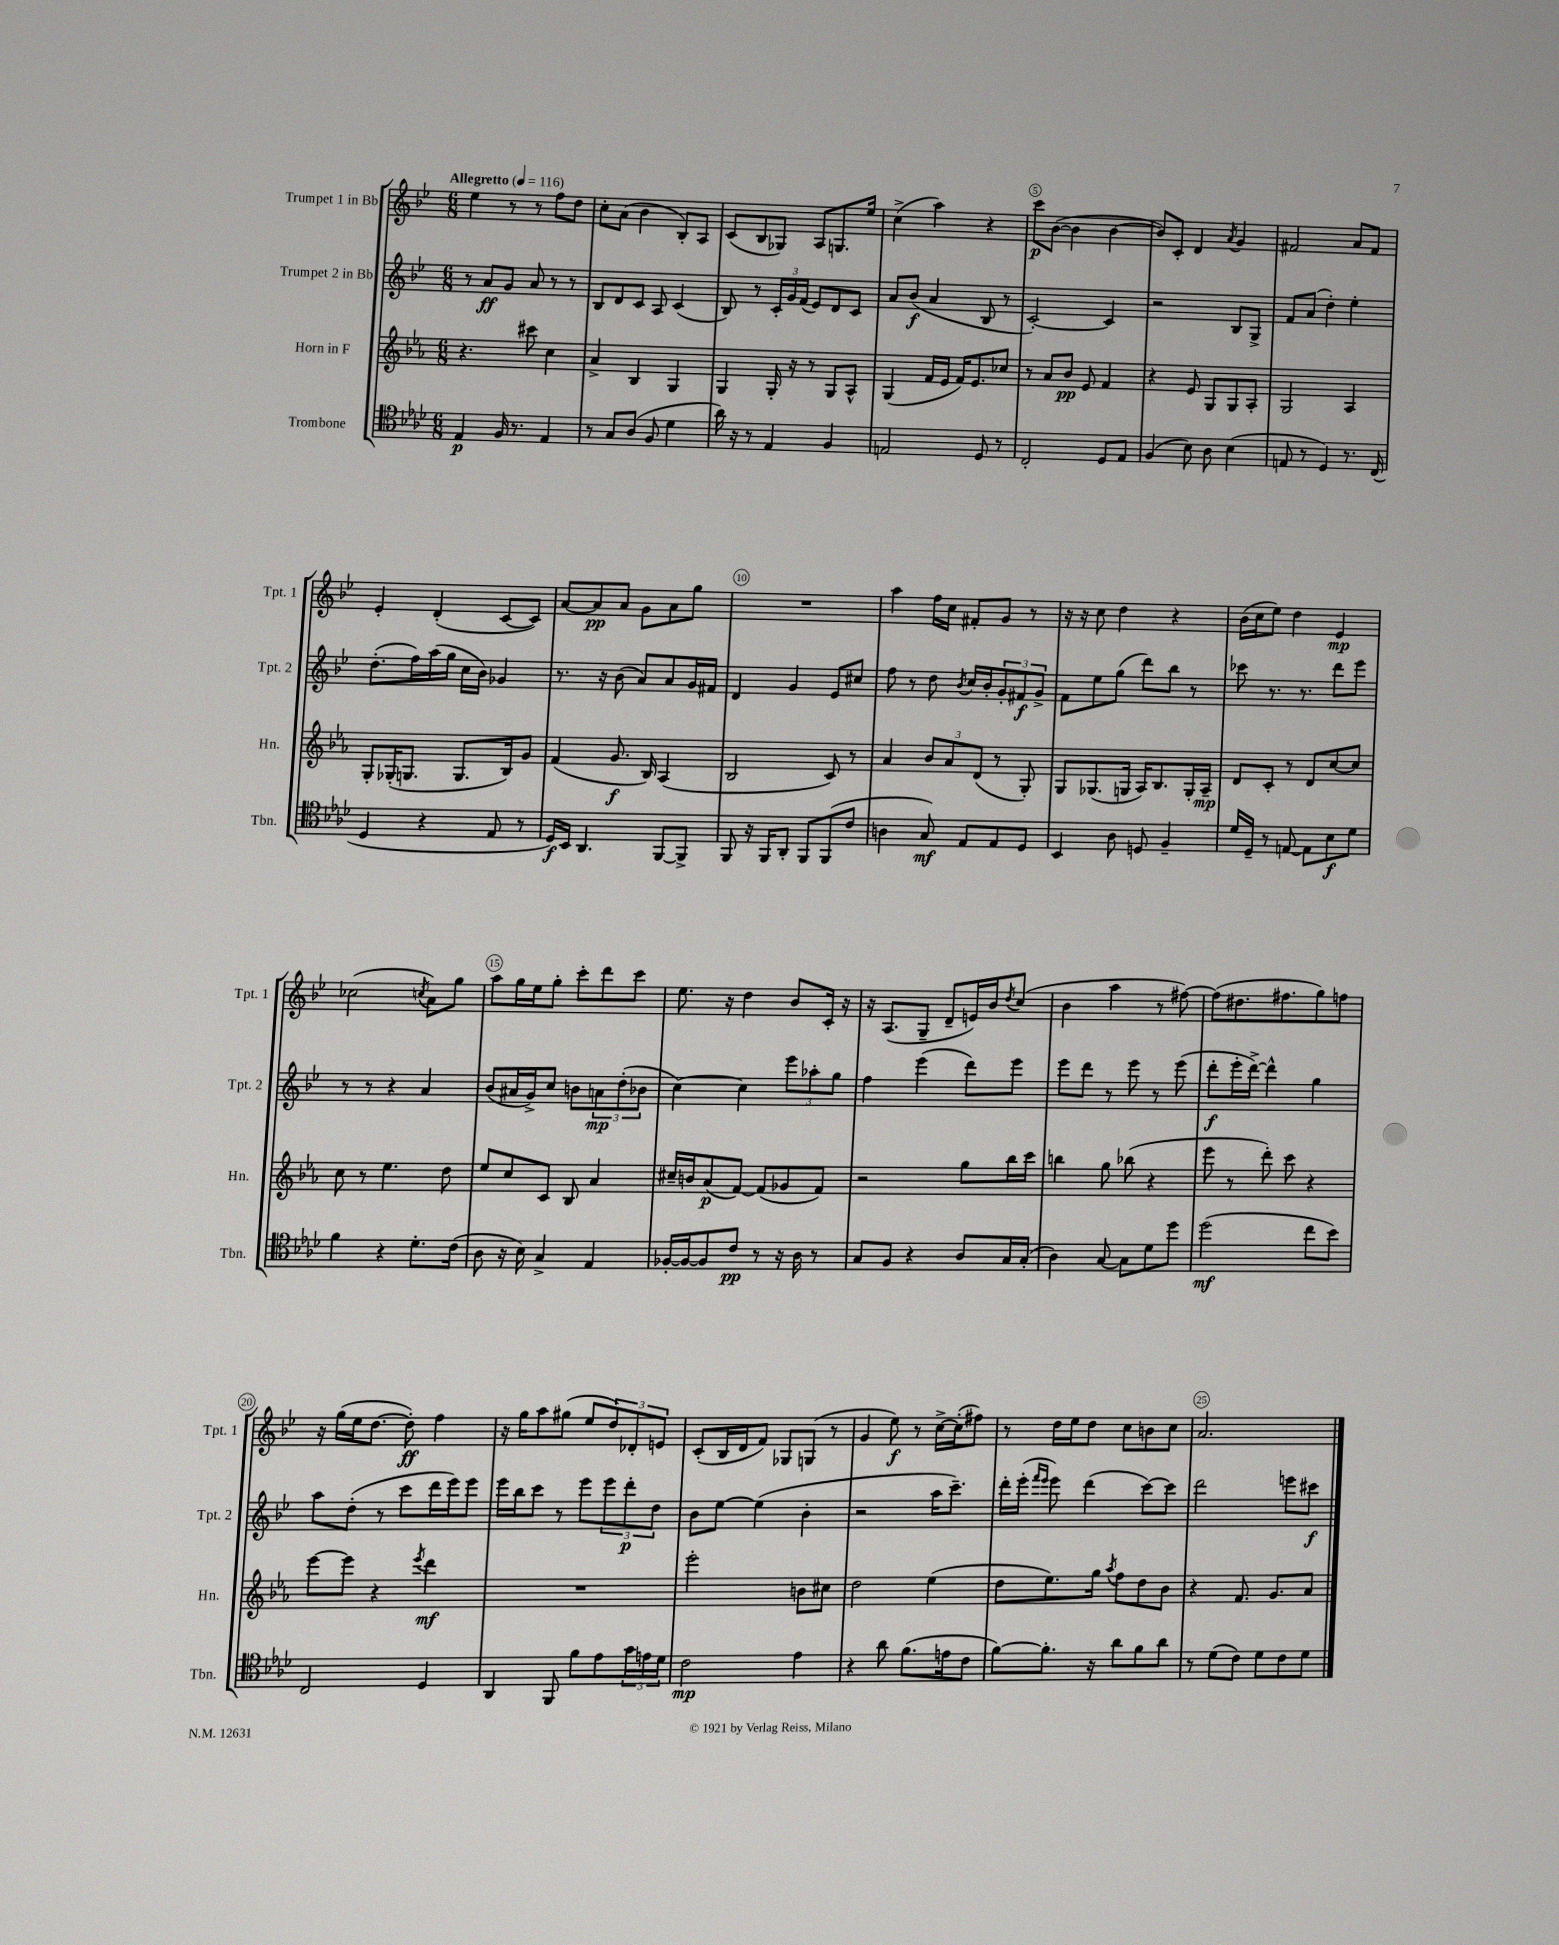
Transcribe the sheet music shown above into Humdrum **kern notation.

**kern	**kern	**kern	**kern
*staff4	*staff3	*staff2	*staff1
*clefC4	*clefG2	*clefG2	*clefG2
*k[b-e-a-d-]	*k[b-e-a-]	*k[b-e-]	*k[b-e-]
*M6/8	*M6/8	*M6/8	*M6/8
*MM116	*MM116	*MM116	*MM116
4E-	4.r	8r	4ee-
.	.	8a	.
16F	.	8g	8r
8.r	.	.	.
.	8ccc#	8a	8r
4E-	4cc	8r	8ff
.	.	8r	8dd
=	=	=	=
8r	4a-^	8B-	8cc'
8G	.	8d	(8a
(8A-	4B-	8c	4b-
8F	.	8A	.
4d-	4G	(4c	8B-')
.	.	.	8A
=	=	=	=
16a-)	4G	8B-)	(8c
16r	.	.	.
8r	.	8r	8B-
4E-	16G'	24c'	8G-)
.	.	24g	.
.	16r	.	.
.	.	(24f	.
.	8r	8e-)	8A
4F	8G	8d	8.G
.	8A-^^	8c	.
.	.	.	16ee-
=	=	=	=
2E	(4G	8a	(4cc^
.	.	(8b-	.
.	16f	4a	4aa)
.	16e-	.	.
.	16f)	.	.
.	8.e-	.	.
8D-	.	8B-	4r
8r	8cc-	8r	.
=	=	=	=
2C'	8r	[2c')	8ccc
.	8a-	.	([8b-
.	8b-	.	4b-]
.	8e-	.	.
8D-	4f	4c]	[4b-
8E-	.	.	.
=	=	=	=
(4F	4r	2r	8b-])
.	.	.	8c'
8B-)	8e-	.	4d
8A-	8G	.	.
.	.	.	8qa
(4B-	8G	8B-	4g
.	8A-'	8G^	.
=	=	=	=
8E	2G	8f	2f#
8r	.	(8a	.
4D-)	.	4dd')	.
8.r	4A-	4ee-'	8a
.	.	.	8f#
(16C	.	.	.
=	=	=	=
4D-	8G'	(8.dd'	4e-'
.	(16G-'	.	.
.	8.G	16ff)	.
4r	.	(16aa	(4d'
.	.	16gg	.
.	8.G	16cc	.
.	.	16b-)	.
8E-	.	4g-	[8c
.	16B-)	.	.
8r	8g	.	8c])
=	=	=	=
16D-)	(4f	8.r	[8a
16BB-	.	.	.
4.AA-	.	.	8a]
.	.	16r	.
.	8.g	(8b-	8a
.	.	8a)	8g
.	16B-)	.	.
[8FF	(4A-	8a	8a
8FF^]	.	16g	8gg
.	.	16f#	.
=	=	=	=
8FF	2B-	4d	2.r
16r	.	.	.
16FF	.	.	.
8AA-'	.	4g	.
8FF	.	.	.
(8FF	8c)	8e-	.
8c	8r	8cc#	.
=	=	=	=
4A	4a-	8ff	4aa
.	.	8r	.
8G)	12b-	8dd	16ff
.	.	.	16cc
.	12a-	.	.
.	.	8qb-	.
8E-	.	16cc	8f#'
.	(12d	.	.
.	.	16b-'	.
8E-	8r	12g'	8g
.	.	12f#	.
8D-	8G')	.	8r
.	.	12g^	.
=	=	=	=
4BB-	8G	8f	16r
.	.	.	16r
.	(8.G-	8ee-	8cc
8A-	.	(8gg	4dd
.	16G	.	.
8D	16A-)	8ddd)	.
.	8.B-	.	.
4F~	.	8bb-	4r
.	16G'	8r	.
.	16A-~	.	.
=	=	=	=
16d-	8d	8ccc-	(16b-
16D-~	.	.	16cc
8r	8c'	8.r	8ee-)
[8E	8r	.	4dd
.	.	8.r	.
8E]	8d	.	.
8B-	[8cc	8ddd	4e-
8d-	8cc]	8eee-	.
=	=	=	=
4f	8cc	8r	(2cc-
.	8r	8r	.
4r	4.ee-	4r	.
.	.	.	8qcc
8.d-'	.	4a	8a)
.	8dd	.	8gg
(16c	.	.	.
=	=	=	=
8A-	8ee-	(8b-	8aa
16r	8cc	16a#	16gg
16B-)	.	16g^)	16ee-
4G^	8c	8cc	8gg'
.	8B-	8b	8ccc'
4E-	4a-	12a	8ddd
.	.	(12dd'	.
.	.	.	8ccc
.	.	12b-	.
=	=	=	=
[16F-'	16cc#~	[4cc)	8.ee-
16F-_	16b	.	.
8F-]	(8a-	.	.
.	.	.	16r
8c	[8f)	4cc]	4dd
8r	(8f]	.	.
16r	8g-	12eee-	8b-
16A-	.	.	.
.	.	12aa-'	.
8r	8f)	.	16c'
.	.	12gg	.
.	.	.	16r
=	=	=	=
8G	2r	4ff	16r
.	.	.	(8.A
8F	.	.	.
4r	.	(4eee-	8G~
.	.	.	8d~
8A-	8gg	8ddd)	16e)
.	.	.	16b-
.	.	.	8qdd
16G	16bb-	8eee-	(8cc
(16G'	16ccc	.	.
=	=	=	=
4A-)	4bb	8eee-	4b-
.	.	8ddd	.
[8G	8gg	8r	4aa
8G]	(8bb-	8eee-	.
8d-	4r	8r	8r
8dd-	.	(8eee-	[8ff#)
=	=	=	=
(2dd-	8eee-	8ddd'	(8ff#]
.	8r	16eee-'	8.dd#
.	.	[16ddd^)	.
.	8ddd')	4ddd^^]	.
.	.	.	8.ff#
.	8ccc	.	.
8cc	4r	4gg	8gg)
8b-)	.	.	8ff
=	=	=	=
2C	[8eee-	8aa	16r
.	.	.	(16gg
.	8eee-]	(8dd'	16ee-
.	.	.	[8.dd
.	4r	8r	.
.	.	8ccc	8dd'])
.	8qeee-	.	.
4D-	4ddd	16ddd	4ff
.	.	16eee-)	.
.	.	8eee-	.
=	=	=	=
4AA-	2.r	16eee-	16r
.	.	16bb-	16gg
.	.	8ccc	8aa
8FF	.	8r	(8gg#
8f	.	8eee-	8ee-
8e-	.	12eee-	12dd)
.	.	12ddd'	12d-'
24g	.	.	.
24e	.	12dd	12e
24d-	.	.	.
=	=	=	=
2c	2eee-'	8b-	(8c'
.	.	[8ee-	16B-
.	.	.	16d
.	.	(4ee-]	8f)
.	.	.	8G-
4e-	8b	4b-'	(8G
.	8cc#	.	8r
=	=	=	=
4r	2dd	2r	4g
8a-	.	.	8ee-)
(8.f	.	.	8r
.	(4ee-	16aa	[16cc^
16e	.	8.ccc~)	(16cc']
8c	.	.	8ff#)
=	=	=	=
[8f)	8dd	16ddd'	8r
.	.	(16eee-'	.
.	.	16qqfff	.
.	.	16qqeee-	.
8.f']	8.ee-)	8eee-)	16dd
.	.	.	16ee-
.	.	(4ddd	8dd
16r	16gg	.	.
.	8qaa-	.	.
8a-	8ff	.	8cc
8f	8dd	[8ccc)	8b
8a-	8b-	8ccc]	8cc
=	=	=	=
8r	4r	2ddd	2.a
(8d-	.	.	.
8c)	8.f	.	.
8d-	.	.	.
.	8.g	.	.
8c	.	8eee	.
8d-	8a-	8ccc#	.
==	==	==	==
*-	*-	*-	*-
